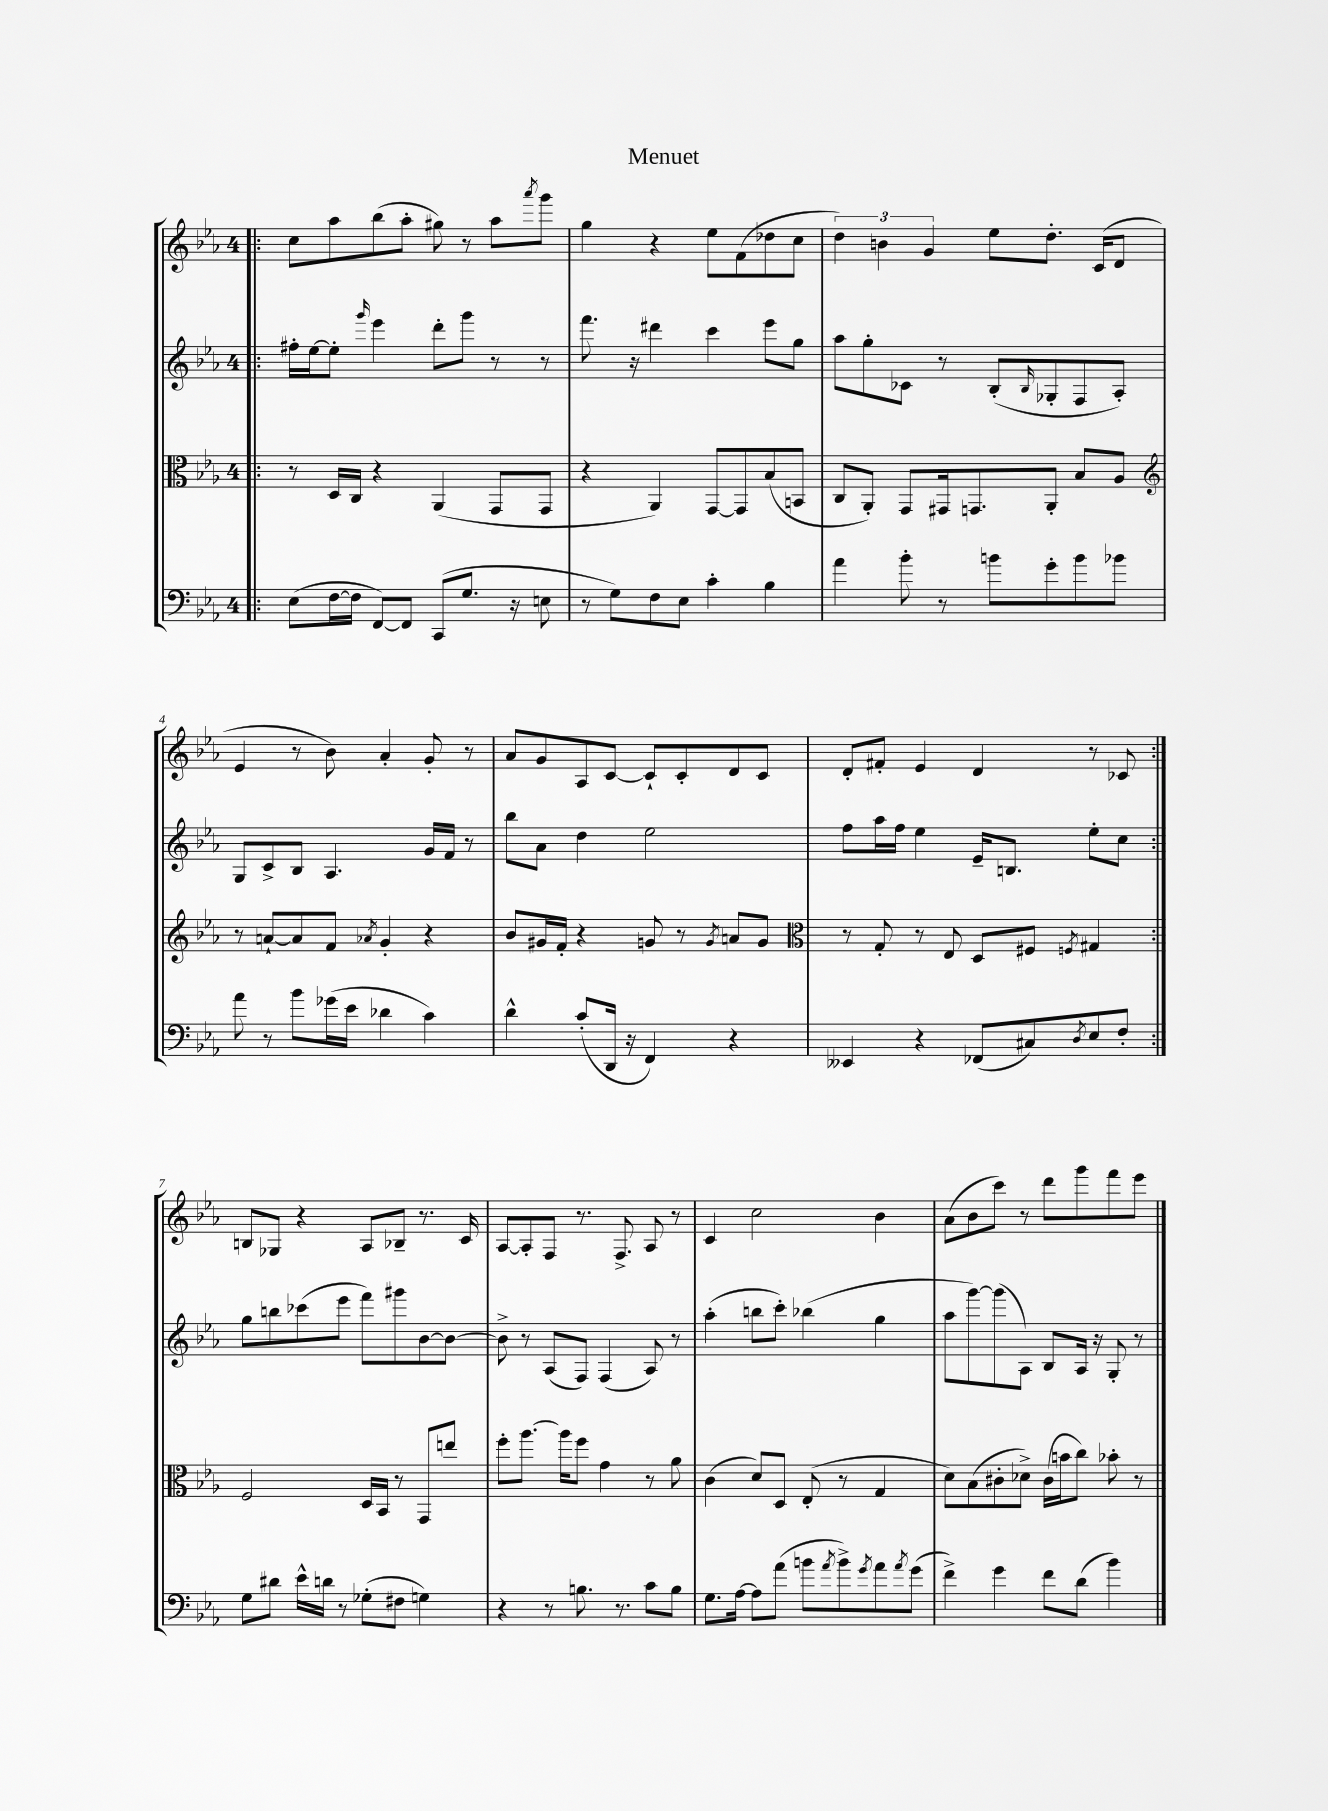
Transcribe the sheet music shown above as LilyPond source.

\header { title = "Menuet" }
<<
\new StaffGroup <<
\new Staff = "s0" {
    \clef treble \key ees \major \once \override Staff.TimeSignature.style = #'single-digit \time 4/4
    \repeat volta 2 { \bar ".|:" c''8 aes''8 bes''8( aes''8-. gis''8) r8 aes''8 \acciaccatura { aes'''8 } g'''8 |
    g''4 r4 ees''8 f'8( des''8 c''8 |
    \tuplet 3/2 { d''4) b'4 g'4 } ees''8 d''8.-. c'16( d'8 |
    ees'4 r8 bes'8) aes'4-. g'8-. r8 |
    aes'8 g'8 aes8 c'8~ c'8-! c'8-. d'8 c'8 |
    d'8-. fis'8-. ees'4 d'4 r8 ces'8 | }
    b8 ges8 r4 aes8 bes8-- r8. c'16 |
    aes8~ aes8-. f8 r8. f8.-> aes8 r8 |
    c'4 c''2 bes'4 |
    aes'8( bes'8 c'''8) r8 d'''8 g'''8 f'''8 ees'''8 \bar "|." |
}
\new Staff = "s1" {
    \clef treble \key ees \major \once \override Staff.TimeSignature.style = #'single-digit \time 4/4
    \repeat volta 2 { \bar ".|:" fis''16-. ees''16~ ees''8-. \grace { g'''16 } ees'''4 d'''8-. g'''8 r8 r8 |
    f'''8. r16 dis'''4 c'''4 ees'''8 g''8 |
    aes''8 g''8-. ces'8 r8 bes8-.( \grace { bes16 } ges8-. f8 aes8-.) |
    g8 c'8-> bes8 aes4. g'16 f'16 r8 |
    bes''8 aes'8 d''4 ees''2 |
    f''8 aes''16 f''16 ees''4 ees'16-- b8. ees''8-. c''8 | }
    g''8 b''8 ces'''8( ees'''8 f'''8) gis'''8 bes'8~ bes'8~ |
    bes'8-> r8 aes8( f8) f4( aes8) r8 |
    aes''4-.( b''8 c'''8-.) bes''4( g''4 |
    aes''8 g'''8~) g'''8( aes8) bes8 aes16 r16 g8-. r8 \bar "|." |
}
\new Staff = "s2" {
    \clef alto \key ees \major \once \override Staff.TimeSignature.style = #'single-digit \time 4/4
    \repeat volta 2 { \bar ".|:" r8 d16 c16 r4 aes,4( g,8 g,8 |
    r4 aes,4) g,8~ g,8 bes8( b,8 |
    c8 aes,8-.) g,8 gis,16 g,8. aes,8-. bes8 aes8 |
    \clef treble r8 a'8~-! a'8 f'8 \acciaccatura { aes'8 } g'4-. r4 |
    bes'8 gis'16 f'16-. r4 g'8 r8 \acciaccatura { g'8 } a'8 g'8 |
    \clef alto r8 g8-. r8 ees8 d8 fis8 \acciaccatura { f8 } gis4 | }
    f2 d16 bes,16 r8 g,8 e''8 |
    f''8-. aes''8.~ aes''16 f''8 g'4 r8 aes'8 |
    c'4( d'8) d8 ees8-.( r8 g4 |
    d'8) bes8( cis'8-. des'8->) cis'16( b'16 c''8) bes'8-. r8 \bar "|." |
}
\new Staff = "s3" {
    \clef bass \key ees \major \once \override Staff.TimeSignature.style = #'single-digit \time 4/4
    \repeat volta 2 { \bar ".|:" ees8( f16~ f16 f,8~) f,8 c,8( g8. r16 e8 |
    r8 g8) f8 ees8 c'4-. bes4 |
    aes'4 bes'8-. r8 b'8 g'8-. b'8 bes'8 |
    aes'8 r8 bes'8 ges'16( ees'16 des'4 c'4) |
    d'4-^ c'8-.( d,16 r16 f,4) r4 |
    eeses,4 r4 fes,8( cis8) \acciaccatura { d8 } ees8 f8-. | }
    g8 dis'8 ees'16-^ d'16 r8 ges8-.( fis8 g4) |
    r4 r8 b8. r8. c'8 b8 |
    g8. aes16~ aes8 aes'8( b'8 \acciaccatura { aes'8 } b'8->) \acciaccatura { g'8 } aes'8 \acciaccatura { aes'8 } g'8( |
    f'4->) g'4 f'8 d'8( bes'4) \bar "|." |
}
>>
>>
